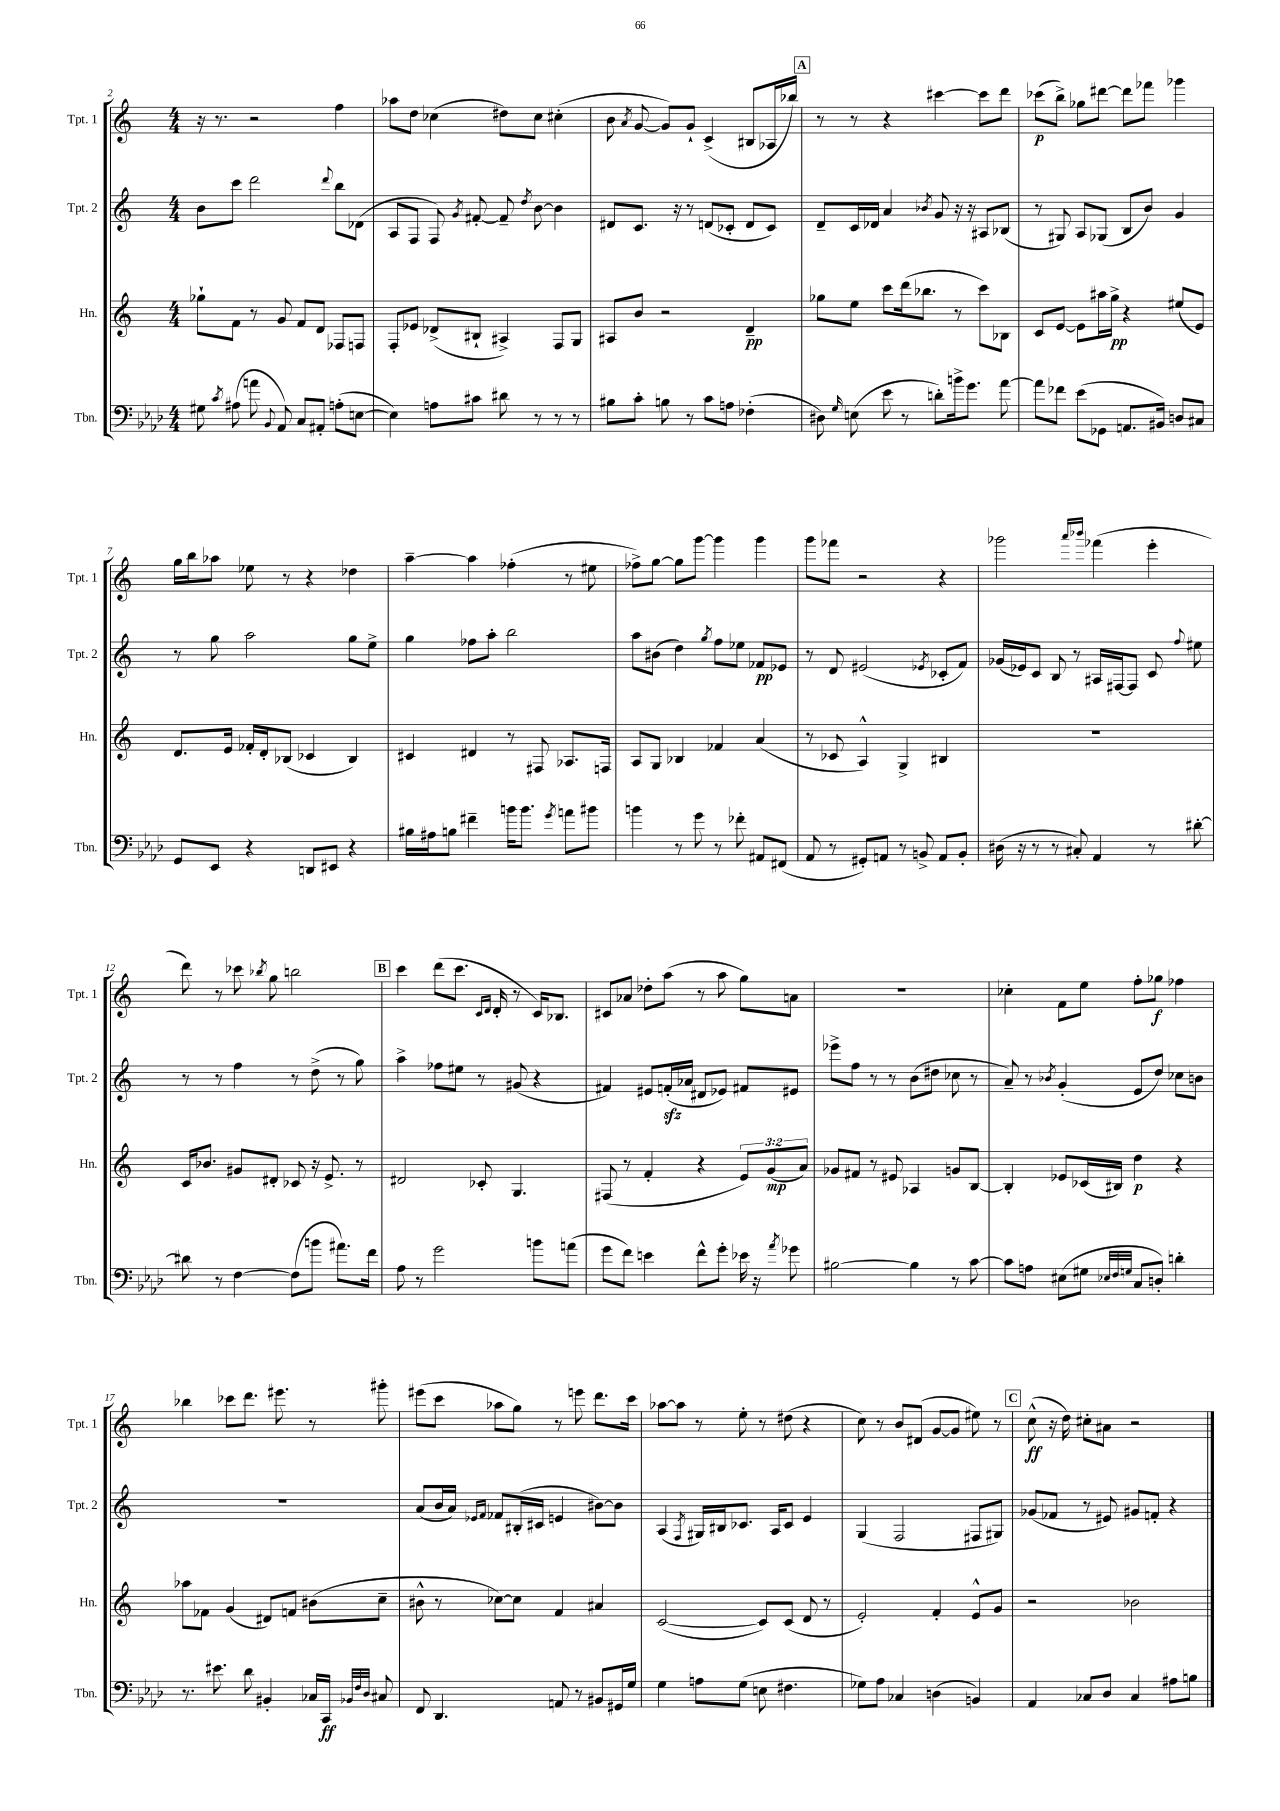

**kern	**dynam	**kern	**dynam	**kern	**dynam	**kern	**dynam
*part4	*part4	*part3	*part3	*part2	*part2	*part1	*part1
*staff4	*staff4	*staff3	*staff3	*staff2	*staff2	*staff1	*staff1
*I"Tbn.	*	*I"Hn.	*	*I"Tpt. 2	*	*I"Tpt. 1	*
*I'Tbn.	*	*I'Hn.	*	*I'Tpt. 2	*	*I'Tpt. 1	*
*clefF4	*	*clefG2	*	*clefG2	*	*clefG2	*
*k[b-e-a-d-]	*	*k[]	*	*k[]	*	*k[]	*
*M4/4	*	*M4/4	*	*M4/4	*	*M4/4	*
=2	=2	=2	=2	=2	=2	=2	=2
8G#X\	.	8gg-X`\L	.	8b\L	.	16r	.
.	.	.	.	.	.	8.r	.
8qc/	.	.	.	.	.	.	.
(8A#X\	.	8f\J	.	8ccc\J	.	.	.
8an\	.	8r	.	2ddd\	.	2r	.
8qqBB-/	.	.	.	.	.	.	.
8AA-/)	.	8g/	.	.	.	.	.
8C/L	.	8f/L	.	.	.	.	.
8AA#X'/J	.	8d/J	.	.	.	.	.
.	.	.	.	8qqddd/	.	.	.
(8An'\L	.	8F-X/L	.	8bb\L	.	4ff\	.
[8En\J	.	8Fn/J	.	(8d-X\J	.	.	.
=3	=3	=3	=3	=3	=3	=3	=3
4E\])	.	8F'/L	.	8A/L	.	8aa-X\L	.
.	.	8e-X/J	.	8F/J	.	8dd\J	.
8An\L	.	(8d-X^/L	.	8F/)	.	(4cc-X\	.
.	.	.	.	8qg/	.	.	.
8c#X\J	.	8B#X`/J	.	[8f#X'/	.	.	.
8d#X\	.	4A#X^/)	.	8f#~/]	.	8dd#X\L)	.
.	.	.	.	8qdd/	.	.	.
8r	.	.	.	[8b\	.	8cc-\J	.
8r	.	8F/L	.	4b\]	.	(4cc#X'\	.
8r	.	8G/J	.	.	.	.	.
=4	=4	=4	=4	=4	=4	=4	=4
8B#X\L	.	8A#X/L	.	8d#X/L	.	8b\	.
.	.	.	.	.	.	8qa/	.
8c'\J	.	8b/J	.	8.c/J	.	[8g/	.
8Bn\	.	2r	.	.	.	8g/L])	.
.	.	.	.	16r	.	.	.
8r	.	.	.	8r	.	8g`/J	.
8c\L	.	.	.	(8dn/L	.	(4c^/	.
8An\J	.	.	.	8c-X'/J	.	.	.
(4F-X'\	.	4d~/	pp	8d/L	.	8B#X/L	.
.	.	.	.	8c-/J)	.	16A-X/L	.
.	.	.	.	.	.	16bb-X/JJ)	.
!!LO:REH:place=s1:t=A
=5	=5	=5	=5	=5	=5	=5	=5
8D#X\)	.	8gg-X\L	.	8d~/L	.	8r	.
16qqG/	.	.	.	.	.	.	.
(8En\	.	8ee\J	.	16c/L	.	8r	.
.	.	.	.	16d-X/JJ	.	.	.
8e-\	.	8ccc\L	.	4a/	.	4r	.
8r	.	(16ddd\k	.	.	.	.	.
.	.	8.bb-X\J	.	.	.	.	.
.	.	.	.	8qb-X/	.	.	.
8dn'\L)	.	.	.	8g/	.	[4ccc#X\	.
16bn^\k	.	8r	.	16r	.	.	.
8.g\J	.	.	.	16r	.	.	.
.	.	8ccc\L)	.	8A#X/L	.	8ccc#\L]	.
[8a-\	.	8B-X\J	.	(8B-X/J	.	8ddd\J	.
=6	=6	=6	=6	=6	=6	=6	=6
8a-\L]	.	8c/L	.	8r	.	(8ccc-X\L	p
8f-X\J	.	[8e/J	.	8G#X/)	.	8bb^\J)	.
(8e-\L	.	8e\L]	.	8A/L	.	8gg-X\L	.
8GG-X\J	.	16aa#X\L	.	(8G-X/J	.	[8ddd#X\J	.
.	.	16gg^\JJ	pp	.	.	.	.
8.AAn/L	.	4r	.	8B/L	.	8ddd#\L]	.
.	.	.	.	8b/J)	.	8fff-X\J	.
16BB#X/Jk)	.	.	.	.	.	.	.
8Dn/L	.	(8ee#X/L	.	4g/	.	4ggg-X\	.
8C#X/J	.	8e/J)	.	.	.	.	.
!!LO:LB:g=z
=7	=7	=7	=7	=7	=7	=7	=7
8GG/L	.	8.d/L	.	8r	.	16gg\LL	.
.	.	.	.	.	.	16bb\J	.
8EE-/J	.	.	.	8gg\	.	8aa-X\J	.
.	.	16e/Jk	.	.	.	.	.
4r	.	16f-X'/LL	.	2aa\	.	8ee-X\	.
.	.	16d'/J	.	.	.	.	.
.	.	(8B-X/J	.	.	.	8r	.
8DDn/L	.	4c-X/	.	.	.	4r	.
8EE#X/J	.	.	.	.	.	.	.
4r	.	4B-/)	.	8gg\L	.	4dd-X\	.
.	.	.	.	8ee^\J	.	.	.
=8	=8	=8	=8	=8	=8	=8	=8
16B#X\LL	.	4c#X/	.	4gg\	.	[4aa~\	.
16A#X\J	.	.	.	.	.	.	.
8Bn\J	.	.	.	.	.	.	.
4f#X~\	.	4d#X/	.	8ff-X\L	.	4aa\]	.
.	.	.	.	8aa'\J	.	.	.
16bn\KL	.	8r	.	2bb\	.	(4ff-X'\	.
8.b\J	.	.	.	.	.	.	.
.	.	8F#X/	.	.	.	.	.
8qg/	.	.	.	.	.	.	.
8an\L	.	8.A-X/L	.	.	.	8r	.
8b#X\J	.	.	.	.	.	8ee#X\	.
.	.	16Fn/Jk	.	.	.	.	.
=9	=9	=9	=9	=9	=9	=9	=9
4bn\	.	8A/L	.	8aa\L	.	8ff-X^\L)	.
.	.	8G/J	.	(8b#X\J	.	[8gg\J	.
8r	.	4B-X/	.	4dd\)	.	8gg\L]	.
8g\	.	.	.	.	.	[8ggg\J	.
.	.	.	.	8qgg/	.	.	.
8r	.	4f-X/	.	8ff\L	.	4ggg\]	.
8f-X'\	.	.	.	8ee-X\J	.	.	.
8AA#X/L	.	(4a/	.	8f-X/L	pp	4ggg\	.
(8FF#X/J	.	.	.	8e-X/J	.	.	.
=10	=10	=10	=10	=10	=10	=10	=10
8AA-/	.	8r	.	8r	.	8ggg\L	.
8r	.	8c-X/	.	8d/	.	8fff-X\J	.
8GG#X'/L)	.	4A^^/)	.	(2e#X/	.	2r	.
8AAn/J	.	.	.	.	.	.	.
8r	.	4G^/	.	.	.	.	.
8BBn^/	.	.	.	.	.	.	.
.	.	.	.	8qe-X/	.	.	.
8AA/L	.	4B#X/	.	8c-X'/L	.	4r	.
8BB'/J	.	.	.	8f/J)	.	.	.
=11	=11	=11	=11	=11	=11	=11	=11
(16D#X\	.	1r	.	(16g-X/LL	.	2ggg-X\	.
16r	.	.	.	16e-X/J)	.	.	.
8r	.	.	.	8c/J	.	.	.
8r	.	.	.	8B/	.	.	.
8C#X'/)	.	.	.	8r	.	.	.
.	.	.	.	.	.	16qqaaa/LL	.
.	.	.	.	.	.	16qqbbb-X/JJ	.
4AA-/	.	.	.	16A#X/LL	.	(4fff-X\	.
.	.	.	.	[16F#X/J	.	.	.
.	.	.	.	8F#/J]	.	.	.
8r	.	.	.	8c/	.	4eee'\	.
.	.	.	.	8qqff/	.	.	.
[8d#X'\	.	.	.	8ee#X\	.	.	.
!!LO:LB:g=z
=12	=12	=12	=12	=12	=12	=12	=12
8d#X\]	.	16c/KL	.	8r	.	8ddd\)	.
.	.	8.b-X/J	.	.	.	.	.
8r	.	.	.	8r	.	8r	.
[4F\	.	8g#X/L	.	4ff\	.	8ccc-X\	.
.	.	.	.	.	.	8qbb-X/	.
.	.	8d#X'/J	.	.	.	8gg\	.
(8F\L]	.	8c-X/	.	8r	.	2bbn\	.
8bn\J	.	16r	.	(8dd^\	.	.	.
.	.	8.e^/	.	.	.	.	.
8.a#X\L)	.	.	.	8r	.	.	.
.	.	8r	.	8gg\)	.	.	.
16f\Jk	.	.	.	.	.	.	.
!!LO:REH:place=s1:t=B
=13	=13	=13	=13	=13	=13	=13	=13
8A-\	.	2d#X/	.	4aa^\	.	4ccc\	.
8r	.	.	.	.	.	.	.
2g\	.	.	.	8ff-X\L	.	(8ddd\L	.
.	.	.	.	8ee#X\J	.	8.ccc\J	.
.	.	8c-X'/	.	8r	.	.	.
.	.	.	.	.	.	16qqc/LL	.
.	.	.	.	.	.	16qqd/JJ	.
.	.	.	.	.	.	16d'/	.
.	.	4.G/	.	(8g#X/	.	8r	.
8bn\L	.	.	.	4r	.	16c/KL)	.
.	.	.	.	.	.	8.B-X/J	.
(8an\J	.	.	.	.	.	.	.
=14	=14	=14	=14	=14	=14	=14	=14
8g\L	.	(8F#X/	.	4f#X/)	.	8c#X/L	.
8f\J)	.	8r	.	.	.	8a-X/J	.
4en\	.	4f'/	.	8e#X/L	.	8dd-X'\L	.
.	.	.	.	(16fnzz'/L	.	(8aa\J	.
.	.	.	.	16a-X/JJ	.	.	.
8f^^\L	.	4r	.	8d#X/L	.	8r	.
8g'\J	.	.	.	8e-X/J)	.	8aa\	.
16e-X\	.	12e/L)	.	8f#X/L	.	8gg\L)	.
16r	.	.	.	.	.	.	.
.	.	(12g/	mp	.	.	.	.
8qa-/	.	.	.	.	.	.	.
8g-X\	.	.	.	8e#X/J	.	8an\J	.
.	.	12a/J)	.	.	.	.	.
=15	=15	=15	=15	=15	=15	=15	=15
[2B#X\	.	8g-X/L	.	8eee-X^\L	.	1r	.
.	.	8f#X/J	.	8ff\J	.	.	.
.	.	8r	.	8r	.	.	.
.	.	8e#X/	.	8r	.	.	.
4B#\]	.	4A-X/	.	(8b\L	.	.	.
.	.	.	.	8dd#X\J	.	.	.
8r	.	8gn/L	.	8cc-X\	.	.	.
[8c\	.	[8B/J	.	8r	.	.	.
=16	=16	=16	=16	=16	=16	=16	=16
8c\L]	.	4B'/]	.	8a~/)	.	4cc-X'\	.
8An\J	.	.	.	8r	.	.	.
.	.	.	.	8qb-X/	.	.	.
(8E#X\L	.	8e-X/L	.	(4g'/	.	8f\L	.
8G#X\J	.	(16c-X/L	.	.	.	8ee\J	.
.	.	16B#X/JJ)	.	.	.	.	.
32qqE-X/LLL	.	.	.	.	.	.	.
32qqF/	.	.	.	.	.	.	.
32qqGn/JJJ	.	.	.	.	.	.	.
8C/L	.	4dd\	p	8e/L	.	8ff'\L	.
8Dn'/J)	.	.	.	8dd/J)	.	8gg-X\J	f
4dn'\	.	4r	.	8cc-X\L	.	4ff-X\	.
.	.	.	.	8bn\J	.	.	.
!!LO:LB:g=z
=17	=17	=17	=17	=17	=17	=17	=17
8.r	.	8aa-X\L	.	1r	.	4bb-X\	.
.	.	8f-X\J	.	.	.	.	.
8.e#X\	.	.	.	.	.	.	.
.	.	(4g/	.	.	.	8ccc-X\L	.
8d-\	.	.	.	.	.	8.ddd\J	.
4BB#X'/	.	8d#X/L)	.	.	.	.	.
.	.	.	.	.	.	8.eee#X\	.
.	.	8fn/J	.	.	.	.	.
16C-X/LL	.	(8b#X\L	.	.	.	8r	.
16CC/JJ	ff	.	.	.	.	.	.
32qqBB-X/LLL	.	.	.	.	.	.	.
32qqF/	.	.	.	.	.	.	.
32qqD-/JJJ	.	.	.	.	.	.	.
8C#X/	.	8cc~\J	.	.	.	8ggg#X'\	.
=18	=18	=18	=18	=18	=18	=18	=18
8FF/	.	8b#X^^\	.	(8a/L	.	(8eee#X\L	.
4.DD-/	.	8r	.	16b/L	.	8ccc\J	.
.	.	.	.	16a/JJ)	.	.	.
.	.	.	.	16qqe-X/LL	.	.	.
.	.	.	.	16qqf/JJ	.	.	.
.	.	[8cc-X\L)	.	8f-X/L	.	8aa-X\L	.
.	.	8cc-\J]	.	(16B#X'/L	.	8gg\J)	.
.	.	.	.	16c#X/JJ	.	.	.
8AAn/	.	4f/	.	4en/	.	8r	.
8r	.	.	.	.	.	8eeen\	.
8BB#X/L	.	4a#X/	.	[8b#X\L)	.	8.ddd\L	.
16GG#X/L	.	.	.	8b#\J]	.	.	.
16G/JJ	.	.	.	.	.	16ccc\Jk	.
=19	=19	=19	=19	=19	=19	=19	=19
4G\	.	([2c/	.	(4A/	.	[8aa-X\L	.
.	.	.	.	.	.	8aa-\J]	.
.	.	.	.	8qF/	.	.	.
8An\L	.	.	.	16G#X/LL)	.	8r	.
.	.	.	.	16B#X/J	.	.	.
(8G\J	.	.	.	8.c-X/J	.	8ee'\	.
8En\	.	8c/L])	.	.	.	8r	.
.	.	.	.	16A/KL	.	.	.
4.F#X\	.	(8c/J	.	8c-/J	.	(8dd#X\	.
.	.	8d/	.	4e/	.	4r	.
.	.	8r	.	.	.	.	.
=20	=20	=20	=20	=20	=20	=20	=20
8G-X\L)	.	2e'/)	.	(4G/	.	8cc\)	.
8A-\J	.	.	.	.	.	8r	.
4C-X/	.	.	.	2F/	.	8b/L	.
.	.	.	.	.	.	(8d#X/J	.
(4Dn\	.	4f'/	.	.	.	[8g/L	.
.	.	.	.	.	.	8g/J]	.
4BBn/)	.	8e^^/L	.	8F#X/L	.	8ee#X\)	.
.	.	8g/J	.	8G#X/J)	.	8r	.
!!LO:REH:place=s1:t=C
=21	=21	=21	=21	=21	=21	=21	=21
4AA-/	.	2r	.	(8g-X/L	.	(8cc^^\	ff
.	.	.	.	8f-X/J	.	16r	.
.	.	.	.	.	.	16dd\)	.
8C-X/L	.	.	.	8r	.	8cc#X'\L	.
8D-/J	.	.	.	8e#X/)	.	8a#X\J	.
4C-/	.	2b-X\	.	8g#X/L	.	2r	.
.	.	.	.	8fn'/J	.	.	.
8A#X\L	.	.	.	4r	.	.	.
8Bn\J	.	.	.	.	.	.	.
==	==	==	==	==	==	==	==
*-	*-	*-	*-	*-	*-	*-	*-
